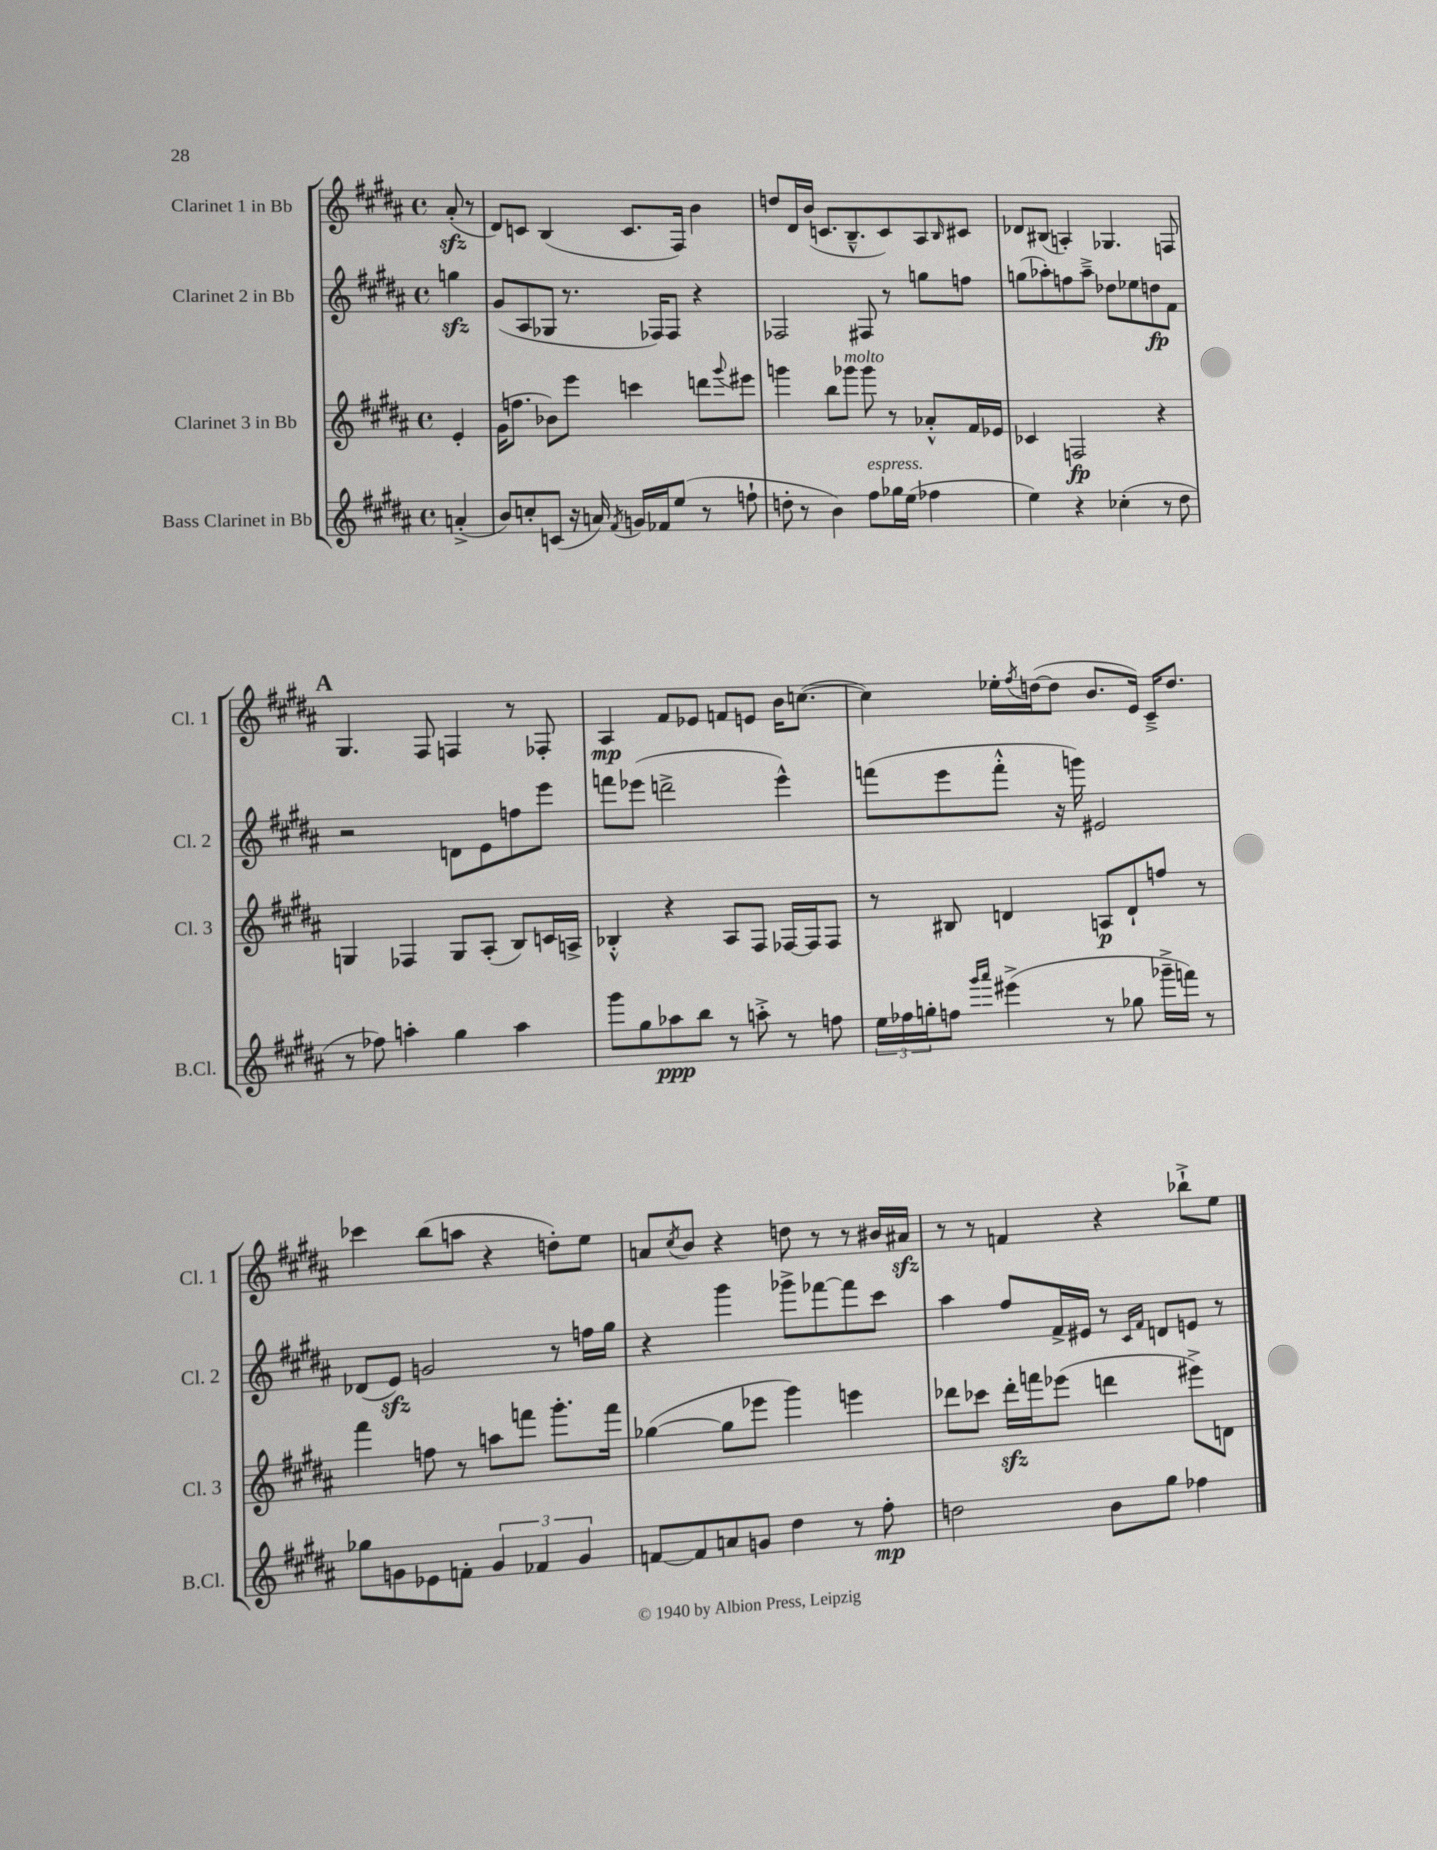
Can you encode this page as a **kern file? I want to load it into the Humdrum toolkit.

**kern	**dynam	**kern	**dynam	**kern	**dynam	**kern	**dynam
*part4	*part4	*part3	*part3	*part2	*part2	*part1	*part1
*staff4	*staff4	*staff3	*staff3	*staff2	*staff2	*staff1	*staff1
*I"Bass Clarinet in Bb	*	*I"Clarinet 3 in Bb	*	*I"Clarinet 2 in Bb	*	*I"Clarinet 1 in Bb	*
*I'B.Cl.	*	*I'Cl. 3	*	*I'Cl. 2	*	*I'Cl. 1	*
*clefG2	*	*clefG2	*	*clefG2	*	*clefG2	*
*k[f#c#g#d#a#]	*	*k[f#c#g#d#a#]	*	*k[f#c#g#d#a#]	*	*k[f#c#g#d#a#]	*
*M4/4	*	*M4/4	*	*M4/4	*	*M4/4	*
*met(c)	*	*met(c)	*	*met(c)	*	*met(c)	*
=	=	=	=	=	=	=	=
(4an'^/	.	4e'/	.	4ggnzz\	.	(8a#zz'/	.
.	.	.	.	.	.	8r	.
=1	=1	=1	=1	=1	=1	=1	=1
8b/L)	.	(16g#\KL	.	(8g#/L	.	8d#/L)	.
.	.	8.ffn\J	.	.	.	.	.
8ccn'/	.	.	.	8A#/	.	8cn/J	.
(8cn/J	.	8b-X\L)	.	8G-X/J	.	(4B/	.
16r	.	8eee\J	.	8.r	.	.	.
16an/)	.	.	.	.	.	.	.
8qf#/	.	.	.	.	.	.	.
16gn/LL	.	4cccn\	.	.	.	8.c/L	.
16f-X/J	.	.	.	16F-X/KL)	.	.	.
(8ee/J	.	.	.	8F-/J	.	.	.
.	.	.	.	.	.	16F#/Jk)	.
8r	.	8dddn\L	.	4r	.	4b\	.
.	.	8qqggg#/	.	.	.	.	.
8ffn`\	.	8eee#X\J	.	.	.	.	.
=2	=2	=2	=2	=2	=2	=2	=2
8ddn'\	.	4gggn\	.	2F-X/	.	8ddn/L	.
8r	.	.	.	.	.	16d#/L	.
.	.	.	.	.	.	(16b/JJ	.
4b\)	.	8bb\L	.	.	.	8.cn/L	.
!	!	!LO:TX:a:i:t=molto	!	!	!	!	!
.	.	8ggg-X\J	.	.	.	.	.
.	.	.	.	.	.	8.B~^^/	.
!LO:TX:a:i:t=espress.	!	!	!	!	!	!	!
8ff#\L	.	8ggg-\	.	8F#X/	.	.	.
16gg-X\L	.	8r	.	8r	.	8c/)	.
(16ee\JJ	.	.	.	.	.	.	.
4ff-X\	.	8a-X'^^/L	.	8ggn\L	.	8A#/	.
.	.	.	.	.	.	16qqB/	.
.	.	16f#/L	.	8ffn\J	.	8c#X/J	.
.	.	16e-X/JJ	.	.	.	.	.
=3	=3	=3	=3	=3	=3	=3	=3
4ee\)	.	4c-X/	.	(8ggn\L	.	8d-X/L	.
.	.	.	.	8aa-X'\)	.	(8B#X/J	.
4r	.	2Fn/	fp	8ffn\	.	4An'/)	.
.	.	.	.	8aa-~^\J	.	.	.
(4cc-X'\	.	.	.	8dd-X\L	.	4.G-X/	.
.	.	.	.	8ee-X\	.	.	.
8r	.	4r	.	8ddn\	fp	.	.
8dd#\	.	.	.	8f#\J	.	8Fn/	.
!!LO:LB:g=z
!!LO:REH:place=s1:t=A
=4	=4	=4	=4	=4	=4	=4	=4
8r	.	4Gn/	.	2r	.	4.G#/	.
8ff-X\)	.	.	.	.	.	.	.
4aan'\	.	4F-X/	.	.	.	.	.
.	.	.	.	.	.	8F#/	.
4gg#\	.	8G/L	.	8dn\L	.	4Fn/	.
.	.	(8A#'/J	.	8e\	.	.	.
4aa\	.	8B/L)	.	8ffn\	.	8r	.
.	.	16cn/L	.	8eee\J	.	8F-X'/	.
.	.	16An^/JJ	.	.	.	.	.
=5	=5	=5	=5	=5	=5	=5	=5
8ggg#\L	.	4B-X'^^/	.	8fffn\L	.	4A#/	mp
8gg#\	.	.	.	(8eee-X\J	.	.	.
8aa-X\	ppp	4r	.	2dddn^\	.	8f#/L	.
8bb\J	.	.	.	.	.	8e-X/J	.
8r	.	8A#/L	.	.	.	8fn/L	.
8aan'^\	.	8F#/J	.	.	.	8en/J	.
8r	.	[16F-X/LL	.	4eee-^^\)	.	16b\KL	.
.	.	16F-/J]	.	.	.	([8.ccn\J	.
8ffn\	.	8F-/J	.	.	.	.	.
=6	=6	=6	=6	=6	=6	=6	=6
24ee\LL	.	8r	.	(8fffn\L	.	4cc\])	.
24ff-X\	.	.	.	.	.	.	.
24ggn'\J	.	.	.	.	.	.	.
8ffn\J	.	8B#X/	.	8eee\	.	.	.
16qqggg#/LL	.	.	.	.	.	.	.
16qqaaa#/JJ	.	.	.	.	.	.	.
(4eee#X^\	.	4dn/	.	8fff'^^\J	.	16ee-X'\LL	.
.	.	.	.	.	.	8qff#/	.
.	.	.	.	.	.	([16ddn\J	.
.	.	.	.	16r	.	8dd\J]	.
.	.	.	.	16gggn\)	.	.	.
8r	.	8An/L	p	2e#X/	.	8.b/L	.
8gg-X\	.	8d`/	.	.	.	.	.
.	.	.	.	.	.	16e/Jk)	.
16ggg-X~^\LL	.	8ffn/J	.	.	.	16c#~^/KL	.
16fffn\JJ)	.	.	.	.	.	8.dd/J	.
8r	.	8r	.	.	.	.	.
!!LO:LB:g=z
=7	=7	=7	=7	=7	=7	=7	=7
8gg-X\L	.	4fff#\	.	(8d-X/L	.	4ccc-X\	.
8gn\	.	.	.	8ezz/J)	.	.	.
8e-X\	.	8ffn\	.	2gn/	.	(8bb\L	.
8fn'\J	.	8r	.	.	.	8aan\J	.
6g/	.	8aan\L	.	.	.	4r	.
.	.	8fffn\J	.	.	.	.	.
6f-X/	.	.	.	.	.	.	.
.	.	8.ggg#'\L	.	8r	.	8ddn'\L)	.
6g/	.	.	.	.	.	.	.
.	.	.	.	16ffn\LL	.	8ee\J	.
.	.	16fff\Jk	.	16gg#\JJ	.	.	.
=8	=8	=8	=8	=8	=8	=8	=8
[8fn/L	.	([4gg-X\	.	4r	.	8an/L	.
.	.	.	.	.	.	8qcc#/	.
8f/]	.	.	.	.	.	8b/J	.
8an/	.	8gg-\L]	.	4ggg#\	.	4r	.
8gn/J	.	8eee-X\J	.	.	.	.	.
4dd#\	.	4ggg#\)	.	8ggg-X^\L	.	8ddn\	.
.	.	.	.	[8fff-X\	.	8r	.
8r	.	4eeen\	.	8fff-\]	.	8r	.
8ff#'\	mp	.	.	8ccc#\J	.	16b#X/LL	.
.	.	.	.	.	.	16a#Xzz/JJ	.
=9	=9	=9	=9	=9	=9	=9	=9
2ddn\	.	8ddd-X\L	.	4aa#\	.	8r	.
.	.	8ccc-X\J	.	.	.	8r	.
.	.	16ddd-zz'\LL	.	8ff#/L	.	4fn/	.
.	.	16fffn\J	.	.	.	.	.
.	.	(8eee-X\J	.	16f#^/L	.	.	.
.	.	.	.	16e#X/JJ	.	.	.
8b\L	.	4dddn\	.	8r	.	4r	.
.	.	.	.	16qqc#/LL	.	.	.
.	.	.	.	16qqf#/JJ	.	.	.
8gg#\J	.	.	.	8dn/L	.	.	.
4ff-X\	.	8eee#X^\L)	.	8en/J	.	8bb-X`^\L	.
.	.	8dn\J	.	8r	.	8ee\J	.
==	==	==	==	==	==	==	==
*-	*-	*-	*-	*-	*-	*-	*-
